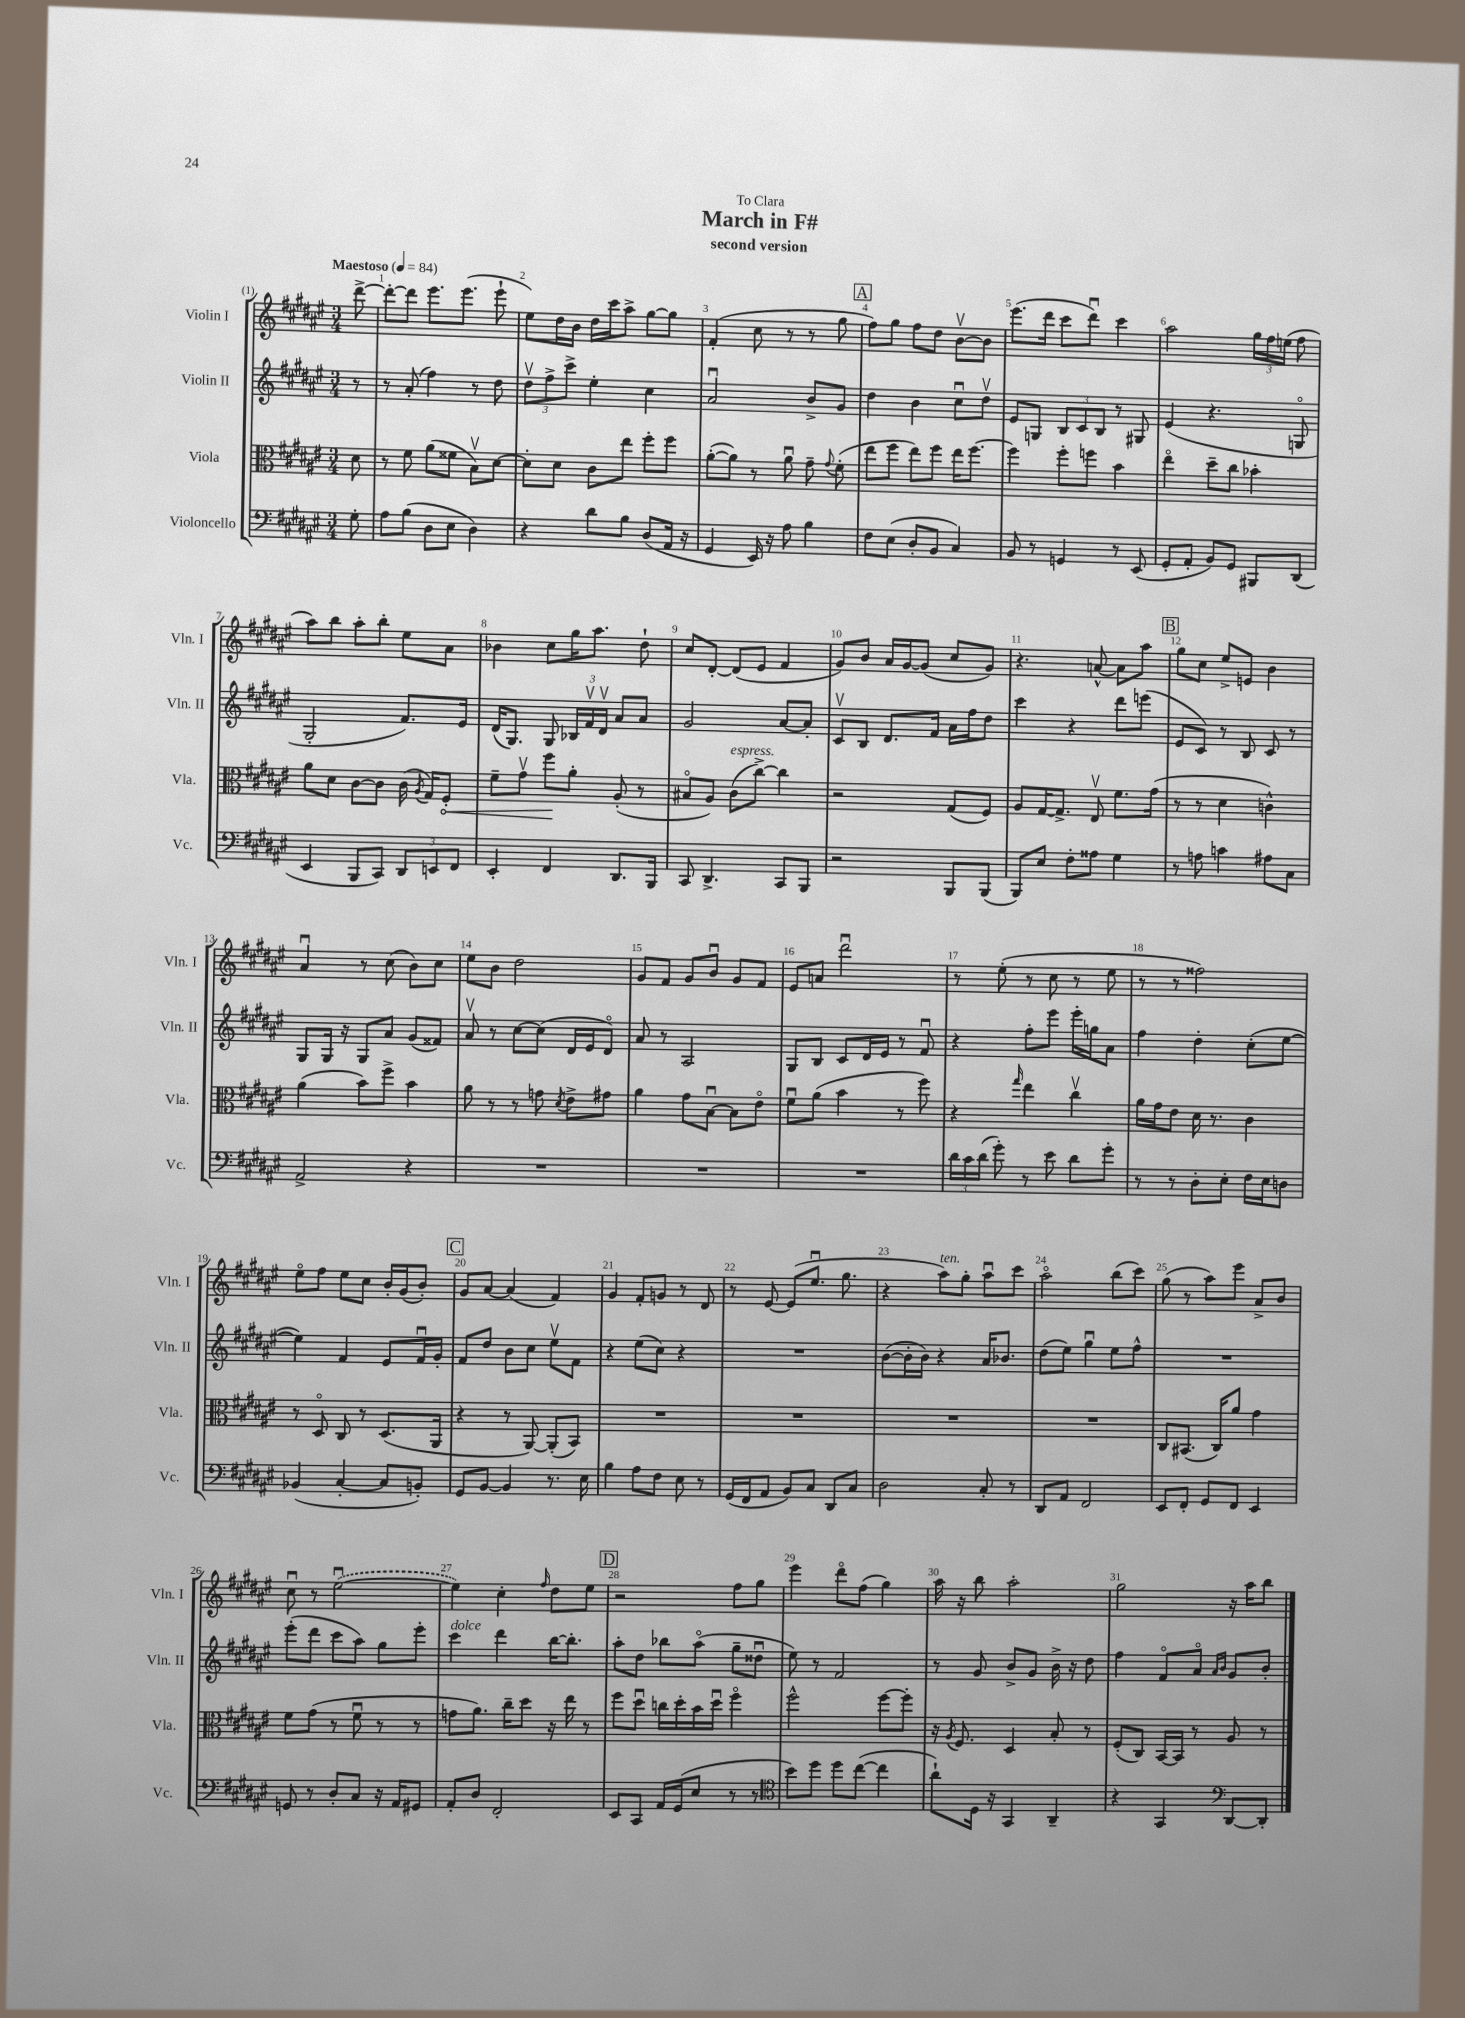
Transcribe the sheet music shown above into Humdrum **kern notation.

**kern	**kern	**dynam	**kern	**kern
*part4	*part3	*part3	*part2	*part1
*staff4	*staff3	*staff3	*staff2	*staff1
*I"Violoncello	*I"Viola	*	*I"Violin II	*I"Violin I
*I'Vc.	*I'Vla.	*	*I'Vln. II	*I'Vln. I
*clefF4	*clefC3	*	*clefG2	*clefG2
*k[f#c#g#d#a#e#]	*k[f#c#g#d#a#e#]	*	*k[f#c#g#d#a#e#]	*k[f#c#g#d#a#e#]
*M3/4	*M3/4	*	*M3/4	*M3/4
*MM84	*MM84	*	*MM84	*MM84
=	=	=	=	=
!	!	!	!	!LO:TX:a:B:t=Maestoso
8G#'\	8d#\	.	8r	[8ddd#^\
=1	=1	=1	=1	=1
8A#\L	8r	.	8r	8ddd#'\L_
(8B\J	8f#\	.	(8a#'/	8ddd#\J]
8D#\L	(8a#\L	.	4ff#\)	8.eee#\L
8E#\J	8f##X\J	.	.	.
.	.	.	.	(8.eee#\J
4D#\)	8Bv\L)	.	8r	.
.	[8d#\J	.	8dd#\	8eee#`\
=2	=2	=2	=2	=2
4r	8d#'\L]	.	12dd#v\L	8ee#\L)
.	.	.	12ff#^\	.
.	8d#\J	.	.	16dd#\L
.	.	.	12ccc#^\J	.
.	.	.	.	16b\JJ
8d#\L	8c#\L	.	4ee#'\	16dd#\LL
.	.	.	.	16ccc#\J
8B\J	8ee#\J	.	.	8aa#^\J
(8D#/L	8ff#'\L	.	4cc#\	[8gg#\L
16AA#/Jk	8ff#\J	.	.	8gg#\J]
16r	.	.	.	.
=3	=3	=3	=3	=3
4GG#/	([8a#'\L	.	2a#u/	(4f#'/
.	8a#\J])	.	.	.
16EE#/)	8r	.	.	8cc#\
16r	.	.	.	.
8A#\	8a#u\	.	.	8r
4B\	8g#~\	.	8b^/L	8r
.	8qqg#/	.	.	.
.	(8f#'\	.	8g#/J	8gg#\
!!LO:REH:place=s1:t=A
=4	=4	=4	=4	=4
8F#\L	8ee#\L	.	4dd#\	8ff#\L)
(8E#\J	8ff#\J	.	.	8gg#\J
8D#'/L	8ee#\L)	.	4b\	8ff#\L
8BB/J	8ff#\J	.	.	8dd#\J
4C#/)	16ee#\KL	.	8cc#u\L	[8bv\L
.	[8.ff#\J	.	.	.
.	.	.	8dd#v\J	8b\J]
=5	=5	=5	=5	=5
8BB/	4ff#\]	.	8e#/L	(8.eee#\L
8r	.	.	8Gn/J	.
.	.	.	.	16ddd#\Jk
4GGn/	8ff#'\L	.	12B/L	8ccc#\L
.	.	.	12c#/	.
.	8ffn\J	.	.	8ddd#u\J)
.	.	.	12B/J	.
8r	4b\	.	8r	4ccc#\
(8EE#/	.	.	8G#X/	.
=6	=6	=6	=6	=6
8GG#'/L	4ee#\	.	(4e#/	2aa#\
8AA#'/J	.	.	.	.
8BB/L)	8dd#~\L	.	4.r	.
8GG#/J	8cc#\J	.	.	.
8BBB#X/L	4b-X'\	.	.	24gg#\LL
.	.	.	.	24ff#\
.	.	.	.	(24een\JJ
(8DD#/J	.	.	8Gn/	8ff#\
!!LO:LB:g=z
=7	=7	=7	=7	=7
4EE#/	8a#\L	.	2G#'/	8aa#\L)
.	8d#\J	.	.	8bb\J
8BBB/L	[8c#\L	.	.	8aa#'\L
8CC#/J)	8c#\J]	.	.	8bb'\J
12DD#/L	(16c#\	.	8.f#/L)	8ee#\L
.	8qA#/	.	.	.
.	16G#/KL)	.	.	.
12EEn/	.	.	.	.
!	!	!LO:HP:b	!	!
.	8F#'/J	<	.	8a#\J
12FF#/J	.	.	.	.
.	.	.	16e#/Jk	.
=8	=8	=8	=8	=8
4EE#'/	8f#~\L	.	(16d#/KL	4b-X\
.	.	.	8.G#/J)	.
.	8g#v\J	.	.	.
4FF#/	8ff#\L	.	8G#/	8cc#\L
.	8a#'\J	[	24B-X/LL	16gg#\K
.	.	.	24f#v/	.
.	.	.	.	8.aa#\J
.	.	.	24d#v/JJ	.
8.DD#/L	(8A#'/	.	8a#/L	.
.	8r	.	8a#/J	8dd#`\
16BBB/Jk	.	.	.	.
=9	=9	=9	=9	=9
8CC#/	8B#X/L	.	2g#/	8cc#/L
4.DD#^/	8A#/J)	.	.	[8d#'/J
!	!LO:TX:a:i:t=espress.	!	!	!
.	(8c#\L	.	.	(8d#/L]
.	[8cc#^\J)	.	.	8e#/J
8CC#/L	4cc#\]	.	[8a#/L	4f#/
8BBB/J	.	.	8a#'/J]	.
=10	=10	=10	=10	=10
2r	2r	.	8c#v/L	8g#/L)
.	.	.	8B/J	8b/J
.	.	.	8.d#/L	16a#/LL
.	.	.	.	[16g#/J
.	.	.	.	(8g#/J]
.	.	.	16f#/Jk	.
8BBB/L	(8G#/L	.	16a#\LL	8cc#/L
.	.	.	16ff#\J	.
(8BBB/J	8F#/J)	.	8dd#\J	8g#/J)
=11	=11	=11	=11	=11
8BBB/L)	8A#/L	.	4ccc#\	4.r
8E#/J	[16G#/K	.	.	.
.	8.G#^/J]	.	.	.
8F#'\L	.	.	4r	.
8A##X\J	8E#v/	.	.	[8an^^/
4G#\	8.f#\L	.	8ddd#\L	8a\L]
.	.	.	(8eeen\J	8aa#\J
.	(16g#\Jk	.	.	.
!!LO:REH:place=s1:t=B
=12	=12	=12	=12	=12
8r	8r	.	8e#/L	8gg#\L
8An\	8r	.	8c#/J)	8cc#\J
4cn\	4d#\	.	8r	8ee#^/L
.	.	.	8B/	8en/J
8A#X\L	4cn^^\)	.	8c#/	4b\
8C#\J	.	.	8r	.
!!LO:LB:g=z
=13	=13	=13	=13	=13
2AA#^/	(4a#\	.	8G#/L	4a#u/
.	.	.	16G#/Jk	.
.	.	.	16r	.
.	8b\L)	.	8G#/L	8r
.	8ff#^\J	.	8a#/J	(8cc#\
4r	4b\	.	(8g#/L	8b\L)
.	.	.	8f##X/J)	8cc#\J
=14	=14	=14	=14	=14
2.r	8a#\	.	8a#v/	8ee#\L
.	8r	.	8r	8b\J
.	8r	.	[8cc#\L	2dd#\
.	8gn\	.	(8cc#\J]	.
.	8qd#/	.	.	.
.	8e#^\L	.	16d#/LL	.
.	.	.	16e#/J	.
.	8g#X\J	.	8d#/J)	.
=15	=15	=15	=15	=15
2.r	4a#\	.	8a#/	8g#/L
.	.	.	8r	8f#/J
.	8g#\L	.	2A#/	8g#/L
.	[8Bu\J	.	.	8bu/J
.	8B\L]	.	.	8g#/L
.	8e#\J	.	.	8f#/J
=16	=16	=16	=16	=16
2.r	8f#u\L	.	8G#/L	8e#/L
.	(8a#\J	.	8B/J	8an/J
.	4b\	.	8c#/L	2ddd#u\
.	.	.	16d#/L	.
.	.	.	16e#/JJ	.
.	8r	.	8r	.
.	8ff#\)	.	8f#u/	.
=17	=17	=17	=17	=17
24d#\LL	4r	.	4r	8r
24c#\	.	.	.	.
(24d#\JJ	.	.	.	.
8g#'\)	.	.	.	(8ee#'\
.	16qqgg#/	.	.	.
8r	4ee#\	.	8ff#'\L	8r
8e#\	.	.	8eee#\J	8cc#\
8d#\L	4cc#v\	.	16eee#'\LL	8r
.	.	.	16ggn\J	.
8g#'\J	.	.	8a#\J	8ee#\
=18	=18	=18	=18	=18
8r	16a#\LL	.	4ff#\	8r
.	16g#\J	.	.	.
8r	8e#\J	.	.	8r
8D#'\L	16d#\	.	4dd#'\	2ff##X\)
.	8.r	.	.	.
8E#'\J	.	.	.	.
16F#\LL	4c#\	.	(8cc#'\L	.
16E#\J	.	.	.	.
8Dn\J	.	.	[8ee#\J	.
!!LO:LB:g=z
=19	=19	=19	=19	=19
(4BB-X/	8r	.	4ee#\])	8ee#\L
.	8D#/	.	.	8ff#\J
[4C#'/	8C#/	.	4f#/	8ee#\L
.	8r	.	.	8cc#\J
8C#/L]	(8.D#/L	.	8e#/L	16b'/LL
.	.	.	.	(16g#/J
8BBn'/J)	.	.	16f#u/L	8b'/J)
.	16AA#/Jk	.	16g#'/JJ	.
!!LO:REH:place=s1:t=C
=20	=20	=20	=20	=20
8GG#/L	4r	.	8f#/L	8g#/L
[8BB/J	.	.	8dd#/J	[8a#/J
4BB/]	8r	.	8b\L	(4a#/]
.	[8AA#/)	.	8cc#\J	.
8.r	(8AA#'/L]	.	8ee#v\L	4f#/)
.	8BB/J)	.	8f#\J	.
16E#\	.	.	.	.
=21	=21	=21	=21	=21
4B\	2.r	.	4r	4g#/
8A#\L	.	.	(8ee#\L	8f#'/L
8F#\J	.	.	8cc#\J)	8gn/J
8E#\	.	.	4r	8r
8r	.	.	.	8d#/
=22	=22	=22	=22	=22
(16GG#/LL	2.r	.	2.r	8r
16FF#/J	.	.	.	.
8AA#/J	.	.	.	[8e#/
8BB/L)	.	.	.	(8e#/L]
8C#/J	.	.	.	8.ee#u/J
8DD#/L	.	.	.	.
.	.	.	.	8.gg#\
8C#/J	.	.	.	.
=23	=23	=23	=23	=23
2D#\	2.r	.	([8b\L	4r
.	.	.	16b'\L]	.
.	.	.	16b\JJ)	.
!	!	!	!	!LO:TX:a:i:t=ten.
.	.	.	4r	8aa#\L)
.	.	.	.	8gg#'\J
8C#'/	.	.	16a#/KL	8aa#u\L
.	.	.	8.b-X/J	.
8r	.	.	.	8ccc#\J
=24	=24	=24	=24	=24
8DD#/L	2.r	.	(8dd#\L	2aa#\
8AA#/J	.	.	8ee#\J)	.
2FF#/	.	.	4gg#u\	.
.	.	.	8ee#\L	(8bb\L
.	.	.	8ff#^^\J	8ccc#\J)
=25	=25	=25	=25	=25
8EE#/L	8C#/L	.	2.r	(8gg#\
8FF#'/J	(8.BB#X/J	.	.	8r
8GG#/L	.	.	.	8aa#\L)
.	16C#/KL)	.	.	.
8FF#/J	8a#/J	.	.	8eee#\J
4EE#/	4g#\	.	.	8a#^/L
.	.	.	.	8b/J
!!LO:LB:g=z
=26	=26	=26	=26	=26
8GGn/	8f#\L	.	(8eee#'\L	8cc#u\
8r	(8g#\J	.	8ddd#\J	8r
8D#'/L	8r	.	8ccc#\L	([2ee#u\
8C#/J	8f#u\	.	8aa#\J)	.
16r	8r	.	8gg#\L	.
16AA#/KL	.	.	.	.
8GG#X/J	8r	.	8eee#'\J	.
=27	=27	=27	=27	=27
!	!	!	!LO:TX:a:i:t=dolce	!
8AA#'/L	8gn\L	.	4ccc#\	4ee#\])
8D#/J	8.a#\J)	.	.	.
2FF#'/	.	.	4ddd#\	4cc#'\
.	16cc#~\KL	.	.	.
.	8dd#\J	.	.	.
.	.	.	.	16qqff#/
.	16r	.	[16bb\KL	8dd#\L
.	16ee#\	.	8.bb'\J]	.
.	8r	.	.	8ee#\J
!!LO:REH:place=s1:t=D
=28	=28	=28	=28	=28
8EE#/L	8ff#\L	.	8aa#'\L	2r
8CC#/J	8dd#u\J	.	8dd#\J	.
16AA#/LL	16ccn\LL	.	8bb-X\L	.
(16GG#/J	16dd#'\	.	.	.
8E#/J	16b\	.	(8aa#\J	.
.	16dd#u\JJ	.	.	.
8r	4ff#\	.	8gg#~\L	8ff#\L
8r	.	.	8dd##Xu\J	8gg#\J
=29	=29	=29	=29	=29
*clefC4	*	*	*	*
8b\L)	2ff#^^\	.	8ee#\)	4eee#\
8dd#\J	.	.	8r	.
8dd#\L	.	.	2f#/	8ddd#\L
([8cc#\J	.	.	.	(8ff#\J
4cc#\]	[8ff#\L	.	.	4gg#\)
.	8ff#'\J]	.	.	.
=30	=30	=30	=30	=30
8a#`\L)	16r	.	8r	16aa#\
.	8qA#/	.	.	.
.	8.F#/	.	.	16r
16D#\Jk	.	.	8g#/	8bb\
16r	.	.	.	.
4GG#/	4D#/	.	8b^/L	2aa#'\
.	.	.	8g#/J	.
4AA#~/	8B'/	.	16b^\	.
.	.	.	16r	.
.	8r	.	8dd#\	.
=31	=31	=31	=31	=31
4r	(8F#'/L	.	4ff#\	2gg#\
.	8C#/J)	.	.	.
4GG#/	[16BB/LL	.	8f#/L	.
.	16BB/JJ]	.	.	.
.	8r	.	8a#/J	.
*clefF4	*	*	*	*
.	.	.	16qqa#/LL	.
.	.	.	16qqb/JJ	.
[8DD#/L	8A#/	.	8g#/L	16r
.	.	.	.	16aa#\KL
8DD#'/J]	8r	.	8b'/J	8bb\J
==	==	==	==	==
*-	*-	*-	*-	*-
